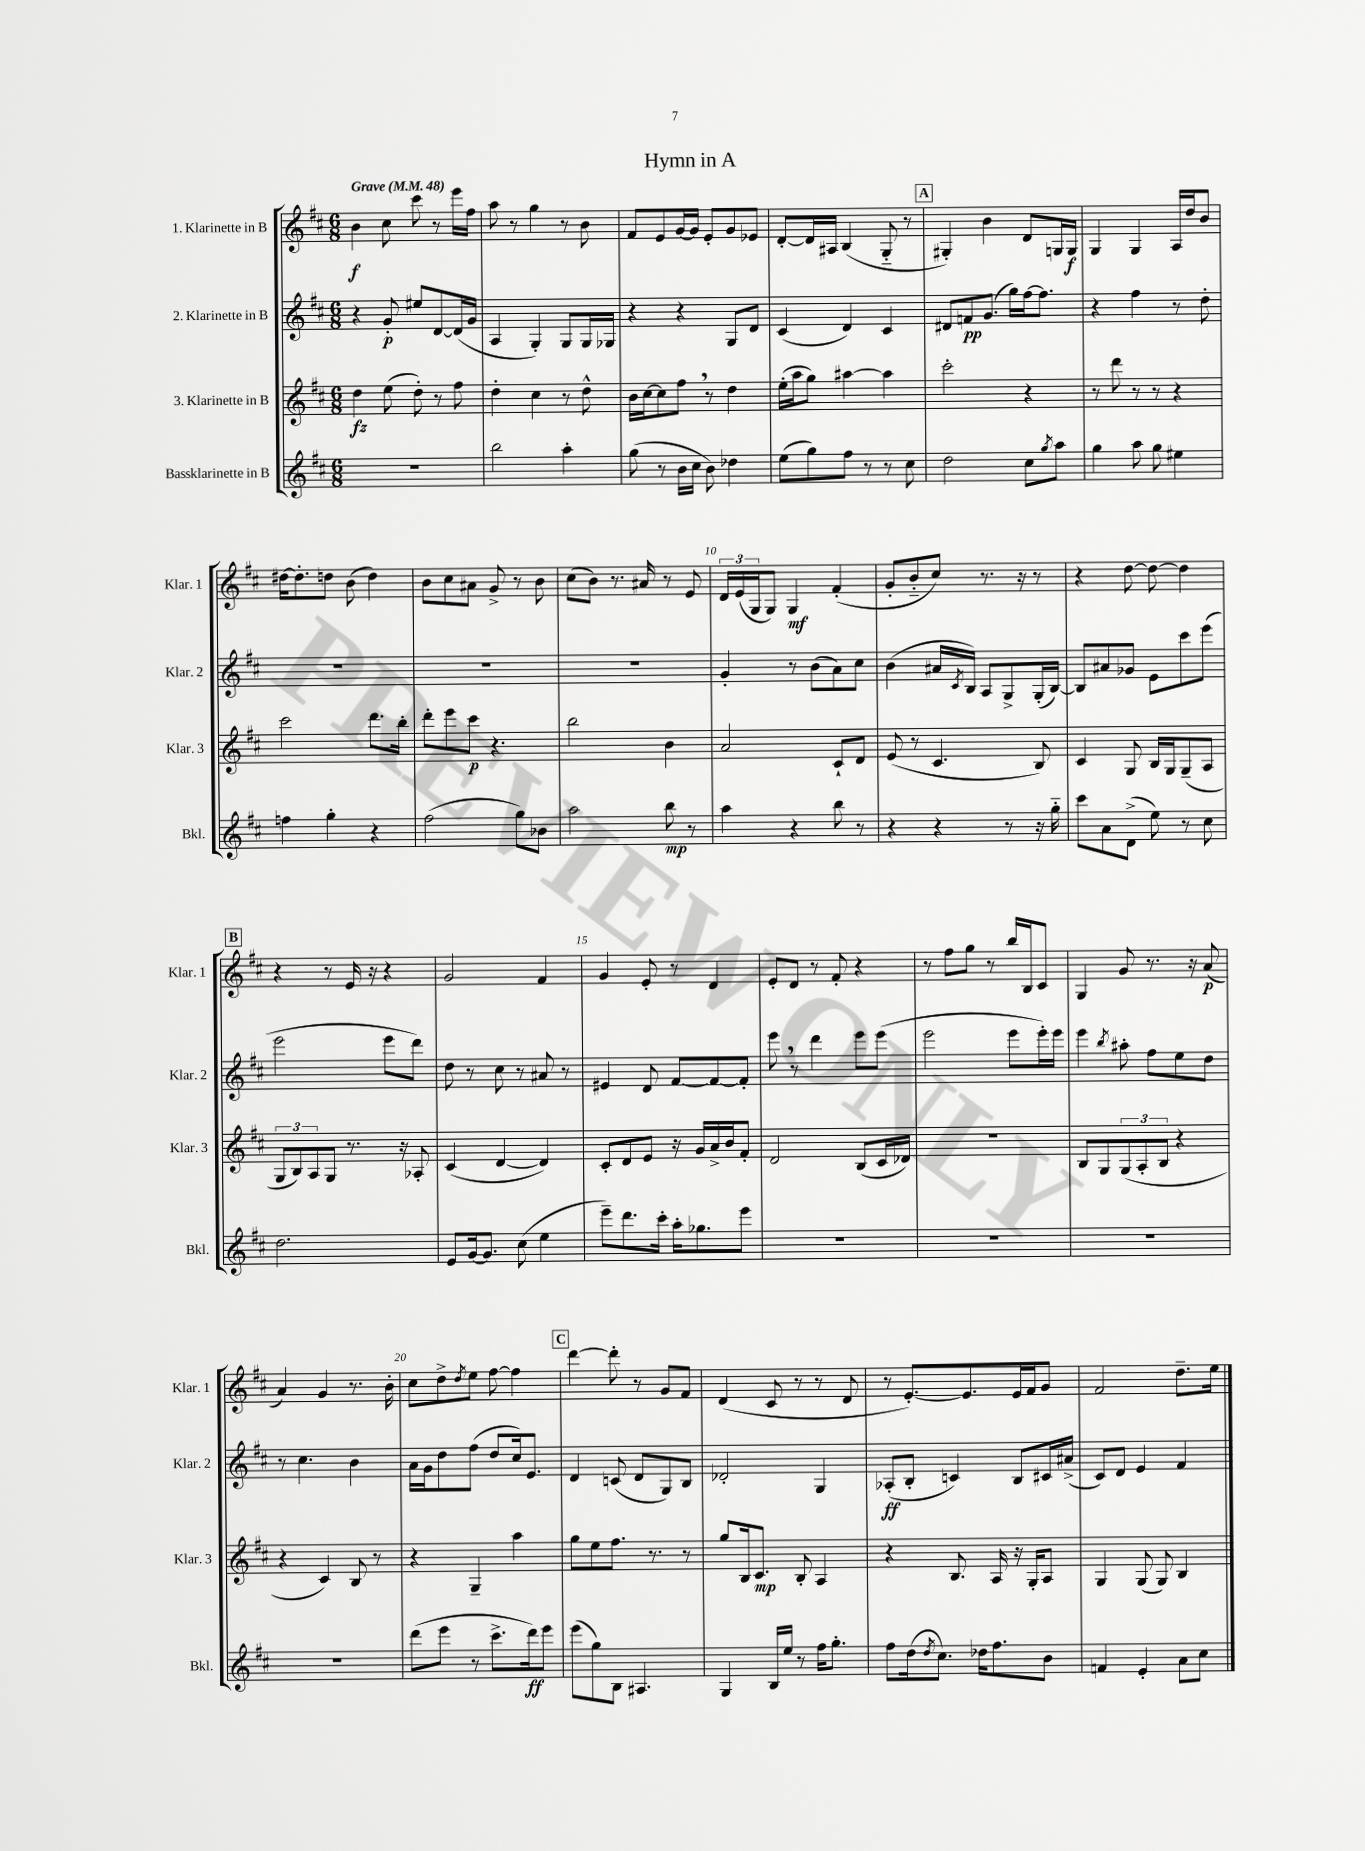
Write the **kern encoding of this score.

**kern	**dynam	**kern	**dynam	**kern	**dynam	**kern	**dynam
*part4	*part4	*part3	*part3	*part2	*part2	*part1	*part1
*staff4	*staff4	*staff3	*staff3	*staff2	*staff2	*staff1	*staff1
*I"Bassklarinette in B	*	*I"3. Klarinette in B	*	*I"2. Klarinette in B	*	*I"1. Klarinette in B	*
*I'Bkl.	*	*I'Klar. 3	*	*I'Klar. 2	*	*I'Klar. 1	*
*clefG2	*	*clefG2	*	*clefG2	*	*clefG2	*
*k[f#c#]	*	*k[f#c#]	*	*k[f#c#]	*	*k[f#c#]	*
*M6/8	*	*M6/8	*	*M6/8	*	*M6/8	*
*MM48	*	*MM48	*	*MM48	*	*MM48	*
=1	=1	=1	=1	=1	=1	=1	=1
!	!	!	!	!	!	!LO:TX:a:B:t=Grave	!
2.r	.	4dd\	fz	4r	.	4b\	f
.	.	(8ee\	.	8g'/	p	8cc#\	.
.	.	8dd'\)	.	8ee#X/L	.	8ccc#\	.
.	.	8r	.	[8d/	.	8r	.
.	.	8ff#\	.	(16d/L]	.	16eee\LL	.
.	.	.	.	16g/JJ	.	16ff#\JJ	.
=2	=2	=2	=2	=2	=2	=2	=2
2bb\	.	4dd'\	.	4A/	.	8aa\	.
.	.	.	.	.	.	8r	.
.	.	4cc#\	.	4G'/)	.	4gg\	.
4aa'\	.	8r	.	8G/L	.	8r	.
.	.	8dd^^\	.	16G/L	.	8b\	.
.	.	.	.	16G-X/JJ	.	.	.
=3	=3	=3	=3	=3	=3	=3	=3
(8gg\	.	16b\LL	.	4r	.	8f#/L	.
.	.	[16cc#\J	.	.	.	.	.
8r	.	8cc#\]	.	.	.	8e/	.
16b\LL	.	8ff#,\J	.	4r	.	[16g/L	.
16cc#\JJ	.	.	.	.	.	16g/JJ]	.
8b\)	.	8r	.	.	.	8e'/L	.
4dd-X\	.	4dd\	.	8G/L	.	8g/	.
.	.	.	.	8d/J	.	8e-X/J	.
=4	=4	=4	=4	=4	=4	=4	=4
(8ee\L	.	(16ee'\LL	.	(4c#/	.	[8d'/L	.
.	.	16aa\J	.	.	.	.	.
8gg\)	.	8gg\J)	.	.	.	16d/L]	.
.	.	.	.	.	.	16A#X/JJ	.
8ff#\J	.	[4aa#X\	.	4d/)	.	(4B/	.
8r	.	.	.	.	.	.	.
8r	.	4aa#\]	.	4c#/	.	8G/	.
8cc#\	.	.	.	.	.	8r	.
!!LO:REH:place=s1:t=A
=5	=5	=5	=5	=5	=5	=5	=5
2dd\	.	2ccc#'\	.	8d#X/L	.	4G#X'/)	.
.	.	.	.	8fn/	pp	.	.
.	.	.	.	(8.g/J	.	4b\	.
.	.	.	.	16gg\LL)	.	.	.
8cc#\L	.	4r	.	[16ff#\J	.	8d/L	.
.	.	.	.	8.ff#\J]	.	.	.
8qgg/	.	.	.	.	.	.	.
8aa\J	.	.	.	.	.	16Gn/L	.
.	.	.	.	.	.	16G/JJ	f
=6	=6	=6	=6	=6	=6	=6	=6
4gg\	.	8r	.	4r	.	4G/	.
.	.	8ddd\	.	.	.	.	.
8aa\	.	8r	.	4ff#\	.	4G/	.
8gg\	.	8r	.	.	.	.	.
4ee#X\	.	4r	.	8r	.	16A/LL	.
.	.	.	.	.	.	16dd/J	.
.	.	.	.	8dd'\	.	8b/J	.
!!LO:LB:g=z
=7	=7	=7	=7	=7	=7	=7	=7
4ffn\	.	2ccc#\	.	2.r	.	[16dd#X\KL	.
.	.	.	.	.	.	8.dd#'\]	.
4gg'\	.	.	.	.	.	8ddn\J	.
.	.	.	.	.	.	(8b\	.
4r	.	8.ddd\L	.	.	.	4dd\)	.
.	.	16bb'\Jk	.	.	.	.	.
=8	=8	=8	=8	=8	=8	=8	=8
(2ff#\	.	8ddd'\L	.	2.r	.	8b\L	.
.	.	8eee\	.	.	.	8cc#\	.
.	.	8ccc#\J	p	.	.	8a#X\J	.
.	.	4.r	.	.	.	8g^/	.
8gg\L)	.	.	.	.	.	8r	.
8b-X\J	.	.	.	.	.	8b\	.
=9	=9	=9	=9	=9	=9	=9	=9
2aa\	.	2bb\	.	2.r	.	(8cc#\L	.
.	.	.	.	.	.	8b\J)	.
.	.	.	.	.	.	8.r	.
.	.	.	.	.	.	16a#X/	.
8bb\	mp	4b\	.	.	.	8r	.
8r	.	.	.	.	.	8e/	.
=10	=10	=10	=10	=10	=10	=10	=10
4aa\	.	2a/	.	4g'/	.	24d/LL	.
.	.	.	.	.	.	(24e/	.
.	.	.	.	.	.	24G/J	.
.	.	.	.	.	.	8G/J)	.
4r	.	.	.	8r	.	4G/	mf
.	.	.	.	(8b\L	.	.	.
8bb\	.	8c#`/L	.	8a\)	.	(4f#'/	.
8r	.	8d/J	.	8cc#\J	.	.	.
=11	=11	=11	=11	=11	=11	=11	=11
4r	.	(8e/	.	(4b\	.	8g'/L	.
.	.	8r	.	.	.	8b/	.
4r	.	4.c#/	.	16a#X/LL	.	8cc#/J)	.
.	.	.	.	8qc#/	.	.	.
.	.	.	.	16B/JJ)	.	.	.
.	.	.	.	8A/L	.	8.r	.
8r	.	.	.	8G^/	.	.	.
.	.	.	.	.	.	16r	.
16r	.	8B/)	.	(16G'/L	.	8r	.
16gg\	.	.	.	[16B/JJ)	.	.	.
=12	=12	=12	=12	=12	=12	=12	=12
8ccc#\L	.	4c#/	.	8B/L]	.	4r	.
8a\	.	.	.	8a#X/	.	.	.
(8d^\J	.	8G/	.	8g-X/J	.	[8dd\	.
8ee\)	.	16B/LL	.	8e\L	.	8dd\_	.
.	.	16G/J	.	.	.	.	.
8r	.	(8G~/	.	8ccc#\	.	4dd\]	.
8cc#\	.	8A/J	.	(8eee\J	.	.	.
!!LO:LB:g=z
!!LO:REH:place=s1:t=B
=13	=13	=13	=13	=13	=13	=13	=13
2.dd\	.	12G/L	.	2eee\	.	4r	.
.	.	12B/)	.	.	.	.	.
.	.	12A/	.	.	.	.	.
.	.	8G/J	.	.	.	8r	.
.	.	8.r	.	.	.	16e/	.
.	.	.	.	.	.	16r	.
.	.	.	.	8eee\L	.	4r	.
.	.	16r	.	.	.	.	.
.	.	8A-X'/	.	8ddd\J)	.	.	.
=14	=14	=14	=14	=14	=14	=14	=14
8e/L	.	(4c#/	.	8dd\	.	2g/	.
[16g/k	.	.	.	8r	.	.	.
8.g/J]	.	.	.	.	.	.	.
.	.	[4d/	.	8cc#\	.	.	.
(8cc#\	.	.	.	8r	.	.	.
4ee\	.	4d/])	.	8a#X/	.	4f#/	.
.	.	.	.	8r	.	.	.
=15	=15	=15	=15	=15	=15	=15	=15
8eee~\L)	.	8c#'/L	.	4e#X/	.	4g/	.
8.ddd\	.	8d/	.	.	.	.	.
.	.	8e/J	.	8d/	.	8e'/	.
16ccc#'\Jk	.	.	.	.	.	.	.
16aa'\KL	.	16r	.	[8f#/L	.	8r	.
8.gg-X\	.	16g/LL	.	.	.	.	.
.	.	16a^/	.	8f#/_	.	4d/	.
.	.	16b/J	.	.	.	.	.
8eee\J	.	8f#'/J	.	8f#'/J]	.	.	.
=16	=16	=16	=16	=16	=16	=16	=16
2.r	.	2d/	.	8eee,\	.	8e'/L	.
.	.	.	.	8r	.	8d/J	.
.	.	.	.	4ddd\	.	8r	.
.	.	.	.	.	.	8f#'/	.
.	.	(8B/L	.	8eee\L	.	4r	.
.	.	16c#/L	.	(8eee\J	.	.	.
.	.	16d-X/JJ)	.	.	.	.	.
=17	=17	=17	=17	=17	=17	=17	=17
2.r	.	2.r	.	2eee\	.	8r	.
.	.	.	.	.	.	8ff#\L	.
.	.	.	.	.	.	8gg\J	.
.	.	.	.	.	.	8r	.
.	.	.	.	8eee\L	.	16bb/LL	.
.	.	.	.	.	.	16B/J	.
.	.	.	.	16eee'\L)	.	8c#/J	.
.	.	.	.	16eee\JJ	.	.	.
=18	=18	=18	=18	=18	=18	=18	=18
2.r	.	8B/L	.	4eee\	.	4G/	.
.	.	8G/	.	.	.	.	.
.	.	.	.	8qbb/	.	.	.
.	.	(12G/	.	8aa#X'\	.	8g/	.
.	.	12A'/	.	.	.	.	.
.	.	.	.	8ff#\L	.	8.r	.
.	.	12B/J	.	.	.	.	.
.	.	4r	.	8ee\	.	.	.
.	.	.	.	.	.	16r	.
.	.	.	.	8dd\J	.	(8a/	p
!!LO:LB:g=z
=19	=19	=19	=19	=19	=19	=19	=19
2.r	.	4r	.	8r	.	4a/)	.
.	.	.	.	4.cc#\	.	.	.
.	.	4c#/)	.	.	.	4g/	.
.	.	8B/	.	4b\	.	8.r	.
.	.	8r	.	.	.	.	.
.	.	.	.	.	.	16b'\	.
=20	=20	=20	=20	=20	=20	=20	=20
(8ddd\L	.	4r	.	16a\LL	.	8cc#\L	.
.	.	.	.	16g\J	.	.	.
8eee\J	.	.	.	8dd\	.	8dd^\	.
.	.	.	.	.	.	8qdd/	.
8r	.	4G~/	.	(8ff#\J	.	8ee\J	.
8.ccc#^\L	.	.	.	8dd/L	.	[8ff#\	.
.	.	4aa\	.	16cc#/k)	.	4ff#\]	.
16ddd\k)	ff	.	.	8.e/J	.	.	.
8eee\J	.	.	.	.	.	.	.
!!LO:REH:place=s1:t=C
=21	=21	=21	=21	=21	=21	=21	=21
(8eee\L	.	8gg\L	.	4d/	.	[4ddd\	.
8gg\)	.	8ee\	.	.	.	.	.
8B\J	.	8.ff#\J	.	(8cn/	.	8ddd'\]	.
4.A#X/	.	.	.	8d/L	.	8r	.
.	.	8.r	.	.	.	.	.
.	.	.	.	8G/)	.	8g/L	.
.	.	8r	.	8B/J	.	8f#/J	.
=22	=22	=22	=22	=22	=22	=22	=22
4G/	.	8gg/L	.	2d-X'/	.	(4d/	.
.	.	16B/k	.	.	.	.	.
.	.	8.c#/J	mp	.	.	.	.
16B/LL	.	.	.	.	.	8c#/	.
16ee/JJ	.	.	.	.	.	.	.
8r	.	8B'/	.	.	.	8r	.
16ff#\KL	.	4A/	.	4G/	.	8r	.
8.gg'\J	.	.	.	.	.	.	.
.	.	.	.	.	.	8d/	.
=23	=23	=23	=23	=23	=23	=23	=23
8ff#\L	.	4r	.	(8A-X'/L	ff	8r	.
(16dd\k	.	.	.	8B'/J	.	[8.e'/L)	.
8qdd/	.	.	.	.	.	.	.
8.cc#\J)	.	.	.	.	.	.	.
.	.	8.B/	.	4cn/)	.	.	.
.	.	.	.	.	.	8.e/]	.
16dd-X\KL	.	.	.	.	.	.	.
8.ff#\	.	16A/	.	.	.	.	.
.	.	16r	.	8B/L	.	16e/L	.
.	.	16G'/KL	.	.	.	16f#/J	.
8b\J	.	8A/J	.	16c#X/L	.	8g/J	.
.	.	.	.	(16a#X^/JJ	.	.	.
=24	=24	=24	=24	=24	=24	=24	=24
4fn/	.	4G/	.	8c#/L)	.	2f#/	.
.	.	.	.	8d/J	.	.	.
4e'/	.	(8G/	.	4e/	.	.	.
.	.	8G/)	.	.	.	.	.
8a\L	.	4B/	.	4f#/	.	8.dd~\L	.
8cc#\J	.	.	.	.	.	.	.
.	.	.	.	.	.	16ee\Jk	.
==	==	==	==	==	==	==	==
*-	*-	*-	*-	*-	*-	*-	*-
